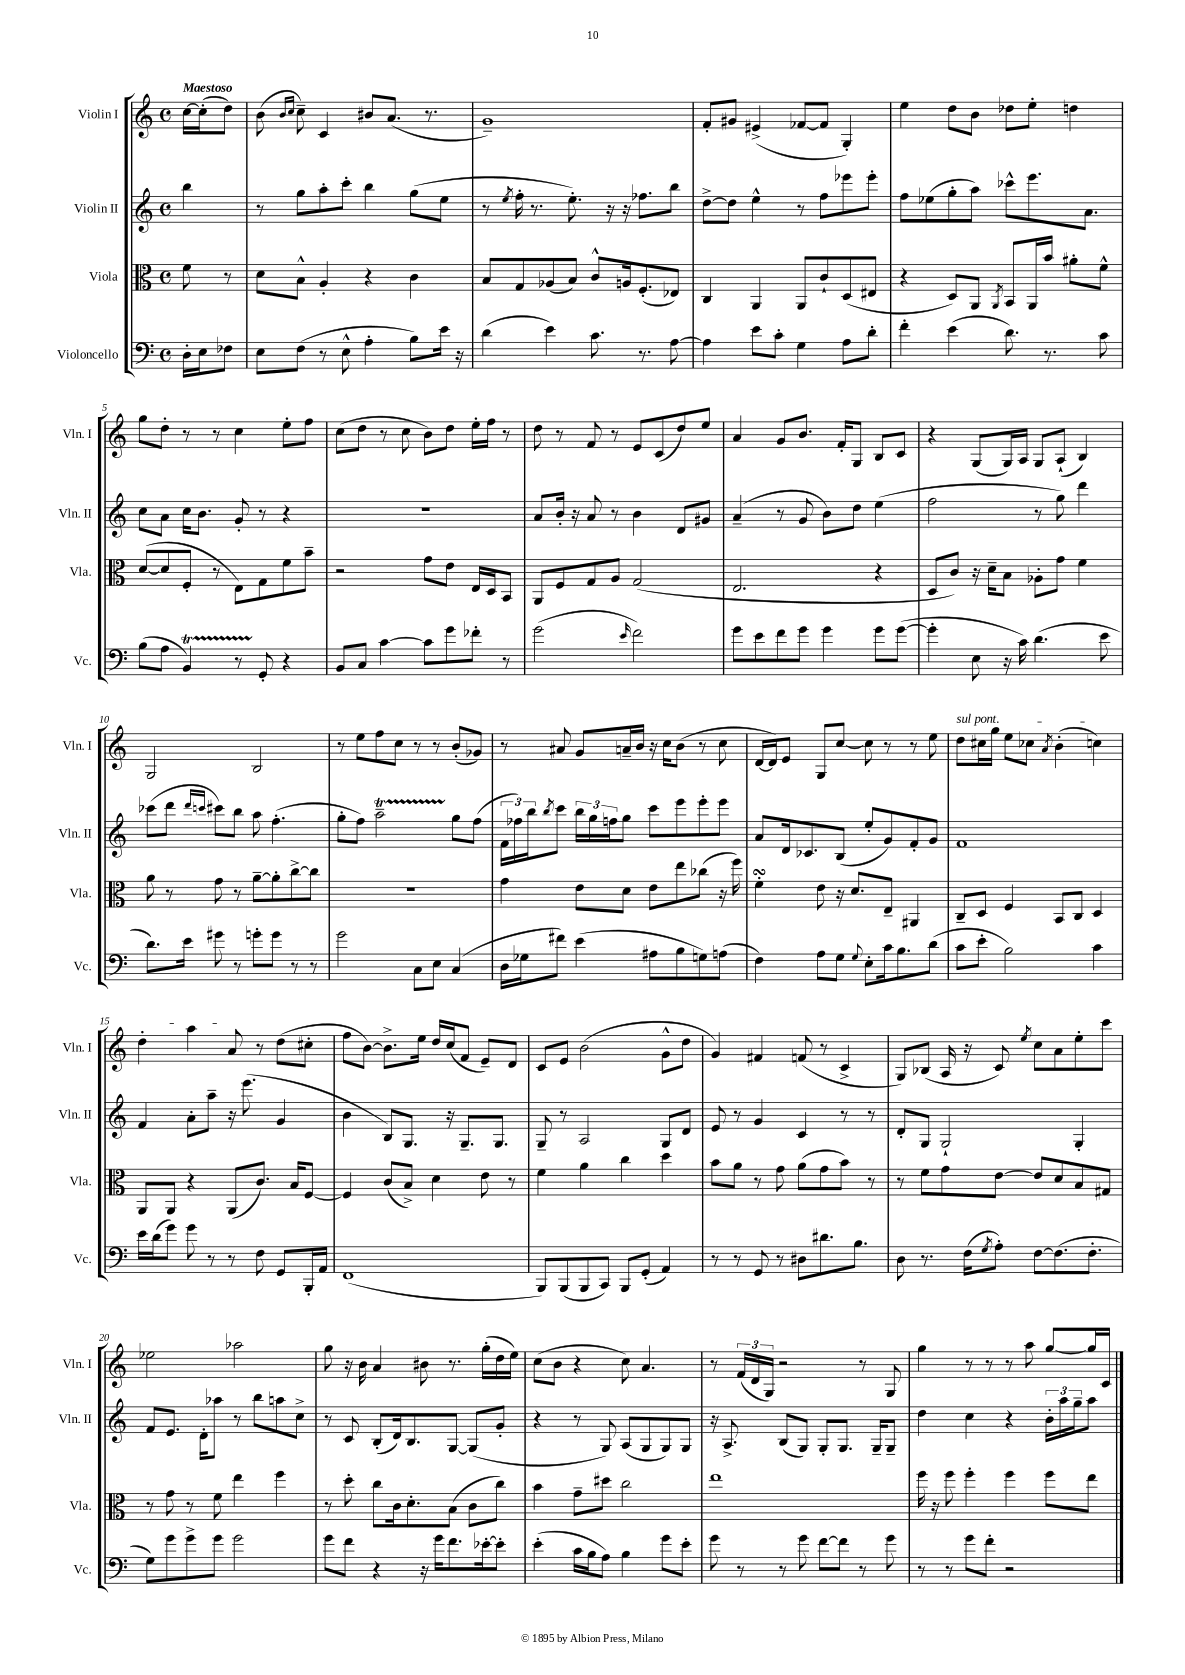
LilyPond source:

<<
\new StaffGroup <<
\new Staff = "s0" \with { instrumentName = "Violin I" shortInstrumentName = "Vln. I" } {
    \clef treble \key c \major \defaultTimeSignature \time 4/4 \partial 4 \tempo "Maestoso"
    c''16~ c''16-.( d''8) |
    b'8( \grace { b'16 c''16 } c''8--) c'4 bis'8 a'8.( r8. |
    g'1--) |
    f'8-. gis'8 eis'4->( fes'8~ fes'8 g4-.) |
    e''4 d''8 b'8 des''8 e''8-. d''4 |
    g''8 d''8-. r8 r8 c''4 e''8-. f''8 |
    c''8( d''8 r8 c''8 b'8) d''8 e''16-. f''16 r8 |
    d''8 r8 f'8 r8 e'8 c'8( d''8) e''8 |
    a'4 g'8 b'8. f'16-. g8 b8 c'8 |
    r4 g8( g16) a16 g8 a8-!( b4) |
    g2 b2 |
    r8 e''8 f''8 c''8 r8 r8 b'8-.( ges'8) |
    r8 ais'8 g'8 a'16-- b'16 r16 c''16 b'8( r8 c''8 |
    d'16~ d'16) e'8 g8 c''8~ c''8 r8 r8 e''8 |
    \once \override TextSpanner.bound-details.left.text = \markup { \italic "sul pont." } d''8\startTextSpan cis''16 g''16 e''8 ces''8 \acciaccatura { a'8 } b'4-.( c''4) |
    d''4-. a''4 a'8\stopTextSpan r8 d''8( cis''8-. |
    f''8 b'8~) b'8.-> e''16 d''16 c''16( f'8 e'8--) d'8 |
    c'8 e'8 b'2( g'8-^ d''8 |
    g'4) fis'4 f'8( r8 c'4-> |
    g8) bes8( a16 r16 c'8) \acciaccatura { e''8 } c''8 a'8 e''8-. c'''8 |
    ees''2 aes''2 |
    g''8 r16 b'16 a'4 bis'8 r8. g''16-.( d''16 e''16) |
    c''8( b'8 r4 c''8) a'4. |
    r8 \tuplet 3/2 { f'16( d'16 g16) } r2 r8 g8 |
    g''4 r8 r8 r8 a''8 g''8~ g''16 c'16 \bar "|." |
}
\new Staff = "s1" \with { instrumentName = "Violin II" shortInstrumentName = "Vln. II" } {
    \clef treble \key c \major \defaultTimeSignature \time 4/4 \partial 4
    b''4 |
    r8 g''8 a''8-. c'''8-. b''4 g''8( e''8 |
    r8 \acciaccatura { e''8 } f''16-. r8. e''8.-.) r16 r16 fes''8. b''8 |
    d''8~-> d''8 e''4-^ r8 f''8 ees'''8 ees'''8-. |
    f''8 ees''8( g''8-. a''8) ces'''8-^ e'''8. a'8. |
    c''8 a'8 c''16 b'8. g'8-. r8 r4 |
    R1 |
    a'8 b'16-. r16 a'8 r8 b'4 d'8 gis'8 |
    a'4--( r8 g'8 b'8) d''8 e''4( |
    f''2 r8 g''8) d'''4 |
    ces'''8( d'''8 \grace { d'''16 c'''16 } cis'''8) b''8 a''8 f''4.-.( |
    g''8-. f''8) a''2--\startTrillSpan g''8\stopTrillSpan f''8( |
    \tuplet 3/2 { f'16 fes''16) b''16 } \acciaccatura { b''8 } c'''8 \tuplet 3/2 { b''16 g''16 f''16 } g''8 c'''8 e'''8 e'''8-. e'''8 |
    a'8 d'16 ces'8. b8( e''8-. g'8) f'8-. g'8 |
    f'1 |
    f'4 a'8-. a''8-- r16 e'''8.( g'4 |
    b'4 b8) g8. r16 g8.-- g8. |
    g8-- r8 a2 g8 d'8 |
    e'8 r8 g'4 c'4 r8 r8 |
    d'8-. g8 g2-! g4-. |
    f'8 e'8. d'16-. aes''8 r8 b''8 a''8 c''8-> |
    r8 c'8 b8-.( d'16) b8. g8~ g8( g'8-. |
    r4 r8 g8) a8( g8 g8) g8 |
    r16 a8.-> b8( g8) g8-. g8. g16-- g8-- |
    d''4 c''4 r4 \tuplet 3/2 { b'16-. a''16 g''16-- } a''8 \bar "|." |
}
\new Staff = "s2" \with { instrumentName = "Viola" shortInstrumentName = "Vla." } {
    \clef alto \key c \major \defaultTimeSignature \time 4/4 \partial 4
    f'8 r8 |
    d'8 b8-^ a4-. r4 c'4 |
    b8 g8 aes8( b8) c'8-^ a16 f8.-.( ees8) |
    c4 a,4 a,8 c'8-! d8( eis8 |
    r4 d8) a,8 \acciaccatura { a,8 } b,8 a,16 b'16 ais'8-. f'8-^ |
    d'8~( d'8 f8-. r8 e8) g8 f'8 b'8-- |
    r2 g'8 e'8 e16 d16 b,8 |
    a,8 f8 g8 a8 g2( |
    e2. r4 |
    d8 c'8) r16 d'16-- b8 aes8-. g'8 f'4 |
    a'8 r8 g'8 r8 a'8~-- a'8-. c''8~-> c''8 |
    R1 |
    g'4 e'8 d'8 e'8 e''8 ces''8( r16 f''16) |
    f'4-.\turn e'8 r16 d'8. e8-- ais,4 |
    c8-- d8 f4 b,8 c8 d4 |
    a,8 a,8 r4 a,8( c'8.) b16 f8~ |
    f4 c'8( b8->) d'4 e'8 r8 |
    f'4 a'4 c''4 d''4 |
    b'8 a'8 r8 g'8 a'8( g'8 b'8) r8 |
    r8 f'8 g'8 e'8~ e'8 d'8 b8 gis8 |
    r8 g'8 r8 f'8 e''4 f''4 |
    r8 d''8-. c''8 c'16 d'8.-. b8( c'8 c''8) |
    b'4 g'8-- dis''8 c''2 |
    e''1 |
    f''16 r16 f''8 f''4-. f''4 f''8 e''8 \bar "|." |
}
\new Staff = "s3" \with { instrumentName = "Violoncello" shortInstrumentName = "Vc." } {
    \clef bass \key c \major \defaultTimeSignature \time 4/4 \partial 4
    d16-. e16 fes8 |
    e8 f8( r8 e8-^ a4-. b8) e'16 r16 |
    d'4( e'4) c'8. r8. a8~ |
    a4 e'8 c'8-. g4 a8 d'8-. |
    f'4-. e'4( d'8.) r8. c'8 |
    b8( a8 b,4\startTrillSpan) r8 g,8-.\stopTrillSpan r4 |
    b,8 c8 c'4~ c'8 g'8 fes'8-. r8 |
    g'2( \grace { e'16 } f'2) |
    g'8 e'8 f'8 g'8 g'4 g'8 g'8~( |
    g'4-. e8 r16 c'16) d'4.( e'8 |
    d'8.) e'16 gis'8 r8 g'8-. g'8 r8 r8 |
    g'2 c8 e8 c4( |
    d16 ges16 fis'8) e'4( ais8 b8 g8) a8( |
    f4) a8 g8 \appoggiatura { g8 } e8-. c'16 b8. d'8( |
    c'8 e'8-. b2) c'4 |
    e'16 d'16( g'8) g'8 r8 r8 f8 g,8 b,,16-. a,16 |
    f,1( |
    b,,8) b,,8( b,,8 c,8) b,,8 g,8-.( a,4) |
    r8 r8 g,8 r8 dis8 dis'8. b8. |
    d8 r8. f16( \acciaccatura { g8 } a8-.) f8~ f8.( f8.-. |
    g8) g'8 g'8-> g'8 g'2 |
    g'8 f'8 r4 r16 g'16 f'8. ees'16~-. ees'8-. |
    e'4-.( c'16 b16 a8) b4 g'8 e'8-. |
    g'8 r8 r8 g'8 f'8~ f'8 r8 g'8 |
    r8 r8 g'8 f'8-. r2 \bar "|." |
}
>>
>>
